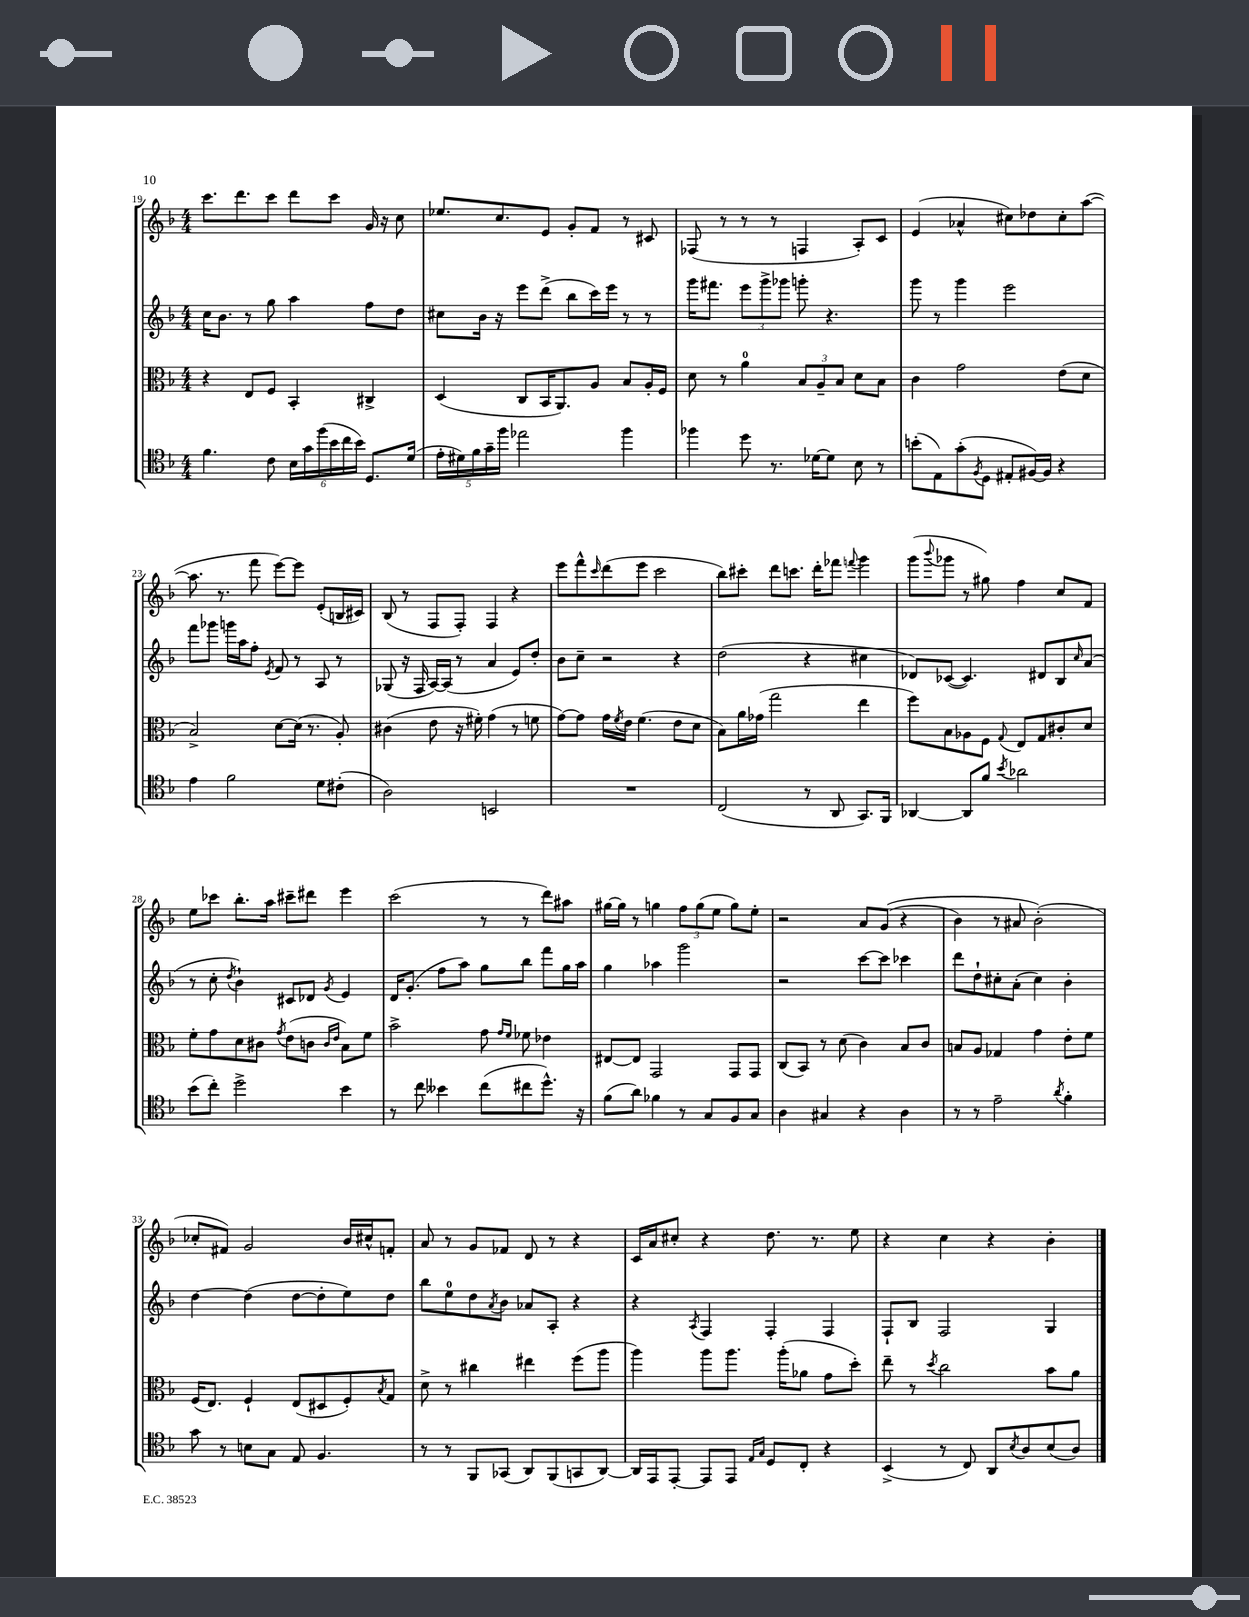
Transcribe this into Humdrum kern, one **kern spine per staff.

**kern	**kern	**kern	**kern
*staff4	*staff3	*staff2	*staff1
*clefC4	*clefC3	*clefG2	*clefG2
*k[b-]	*k[b-]	*k[b-]	*k[b-]
*M4/4	*M4/4	*M4/4	*M4/4
4.f	4r	16cc	8.ccc
.	.	8.b-	.
.	.	.	8.ddd
.	8E	8r	.
8c	8F	8gg	8ccc
24B-	4BB-'	4aa	8ddd
24g	.	.	.
(24ff	.	.	.
24b-	.	.	8ccc
24cc	.	.	.
24b-)	.	.	.
8.D	4C#^	8ff	16g
.	.	.	16r
.	.	8dd	8cc
(16d	.	.	.
=	=	=	=
20e'	(4D	8cc#	8.ee-
20d#)	.	.	.
20f	.	.	.
.	.	16b-	.
20g~	.	.	.
.	.	16r	8.cc
20ff	.	.	.
2ee-	8C	8eee	.
.	16BB-	(8ddd^	8e
.	8.AA)	.	.
.	.	8bb-	8g'
.	8A	16ccc)	8f
.	.	16eee	.
4ff	8B-	8r	8r
.	16A'	8r	8c#
.	16F	.	.
=	=	=	=
4ff-	8d	16ggg	(8F-
.	.	8.fff#	.
.	8r	.	8r
8dd	4a	12eee	8r
.	.	12ggg^	.
8.r	.	.	8r
.	.	12ggg-	.
.	12B-	8ggg'	4F
[16d-	.	.	.
.	12A~	.	.
8d-]	.	4.r	.
.	12B-	.	.
8B-	8d	.	8A')
8r	8B-	.	8c
=	=	=	=
(8b'	4c	8ggg	(4e
8E)	.	8r	.
(8g'	2g	4ggg	4a-^^
8qF	.	.	.
8D	.	.	.
8E#'	.	2eee	8cc#)
[16F#)	.	.	8dd-
16F#]	.	.	.
4r	(8e	.	8cc#'
.	8d	.	([8aa
=	=	=	=
4e	2B-^)	8fff	8.aa]
.	.	8ggg-	.
.	.	.	8.r
2f	.	16ggg	.
.	.	16aa	.
.	.	8ff'	8fff
.	.	8qe	.
.	[8d	8f	[8eee)
.	(16d]	8r	8eee]
.	8.r	.	.
8d	.	8A	(8e'
(8c#'	8A')	8r	16B
.	.	.	16c#)
=	=	=	=
2A)	(4c#	(8G-	(8B-
.	.	16r	8r
.	.	16F	.
.	8e	[16A)	8F
.	.	(16A]	.
.	16r	8r	8F')
.	16f#')	.	.
2BB	(4g	4a	4F
.	8r	8e)	4r
.	8f	8dd'	.
=	=	=	=
1r	[8g)	8b-	8eee
.	8g]	8cc~	8fff^^
.	.	.	16qqccc
.	16g	2r	(8ddd
.	8qf	.	.
.	16e	.	.
.	(4.f	.	8eee
.	.	.	2ccc
.	8e	4r	.
.	8d	.	.
=	=	=	=
(2C	8B-)	(2dd	8bb-)
.	16a	.	8ccc#'
.	(16g-	.	.
.	2gg	.	8ddd
.	.	.	8.ccc
8r	.	4r	.
.	.	.	16ddd'
8AA	.	.	8fff-
.	.	.	8qqfff
8.GG)	4ee	4cc#	4ggg
16FF	.	.	.
=	=	=	=
[4AA-	8ff)	8d-)	(8ggg
.	.	.	8qqbbb-
.	8B-	([8c-	8ggg-
8AA-]	8A-	4.c-])	8r
8f	8F	.	8gg#)
8qb-	8qqG	.	.
2a-	8E	.	4ff
.	8G	8d#	.
.	8c#'	8B-	8cc
.	.	16qqcc	.
.	8d	(8a	8f
=	=	=	=
(8b-	8f'	8r	8ee
8cc')	8g	8cc'	8ccc-
.	.	8qdd	.
2dd^	8d	4b-`)	8.bb-'
.	8c#	.	.
.	.	.	16aa
.	8qg	.	.
.	(8e	8c#	8ccc#~
.	8c	8d-	8ddd#
.	16qqc	.	.
.	16qqe	8qg	.
4b-	8B-)	4e	4eee
.	8f	.	.
=	=	=	=
8r	2b-^	16d	(2ccc
.	.	(8.g'	.
8cc	.	.	.
4b--	.	8ff	.
.	.	8aa)	.
(8cc	8g	8gg	8r
.	16qqg	.	.
.	16qqf	.	.
8cc#	8f-	8bb-	8r
8.dd^^)	4e-	8fff	8ddd)
.	.	16gg	8aa#
16r	.	16aa	.
=	=	=	=
(8f	[8E#	4gg	[16gg#
.	.	.	16gg#]
8a)	8E#]	.	8r
4f-	2GG	4aa-	4gg
8r	.	2ggg	12ff
.	.	.	(12gg
8G	.	.	.
.	.	.	12ee
8F	8GG	.	8gg)
8G	8GG	.	8ee'
=	=	=	=
4A	(8C	2r	2r
.	8BB-)	.	.
4G#	8r	.	.
.	(8d	.	.
4r	4c)	[8ccc	8a
.	.	8ccc]	&((8g
4A	8B-	4ccc-	4r
.	8c	.	.
=	=	=	=
8r	8B	8ddd	4b-)
8r	8A	8dd`	.
2e~	4G-	8cc#'	8r
.	.	(8a'	8a#
.	4g	4cc#)	(2b-'&)
8qa	.	.	.
4f'	8e'	4b-'	.
.	8f	.	.
=	=	=	=
8g	(16F	[4dd	8cc-'
.	8.E)	.	.
8r	.	.	8f#)
8B	4F`	(4dd]	2g
8G	.	.	.
8E	(8E	[8dd	.
4.F	8D#	8dd']	.
.	8F')	8ee)	16b-
.	.	.	16cc#^^
.	8qB-	.	.
.	8G	8dd	8f'
=	=	=	=
8r	8d^	8bb-	8a
8r	8r	8ee	8r
8FF	4cc#	8dd	8g
.	.	8qa	.
(8GG-	.	8b-	8f-
8AA)	4ee#	8a-	8d
(8FF	.	8A'	8r
8GG	(8ff	4r	4r
[8AA)	8aa	.	.
=	=	=	=
16AA]	4aa)	4r	16c
16EE	.	.	16a
[8EE'	.	.	8cc#'
.	.	8qA	.
8EE]	8aa	4F	4r
8EE	8.aa	.	.
16qqE	.	.	.
16qqG	.	.	.
8D	.	4F'	8.dd
.	(16aa'	.	.
8C'	8a-	.	.
.	.	.	8.r
4r	8g	4F	.
.	8dd')	.	8ee
=	=	=	=
(4BB-^	8ee~	8F`	4r
.	8r	8B-	.
.	8qdd	.	.
8r	2cc	2F	4cc
8C)	.	.	.
8AA	.	.	4r
8qB-	.	.	.
8A	.	.	.
(8B-	8b-	4G	4b-'
8A)	8a	.	.
==	==	==	==
*-	*-	*-	*-
